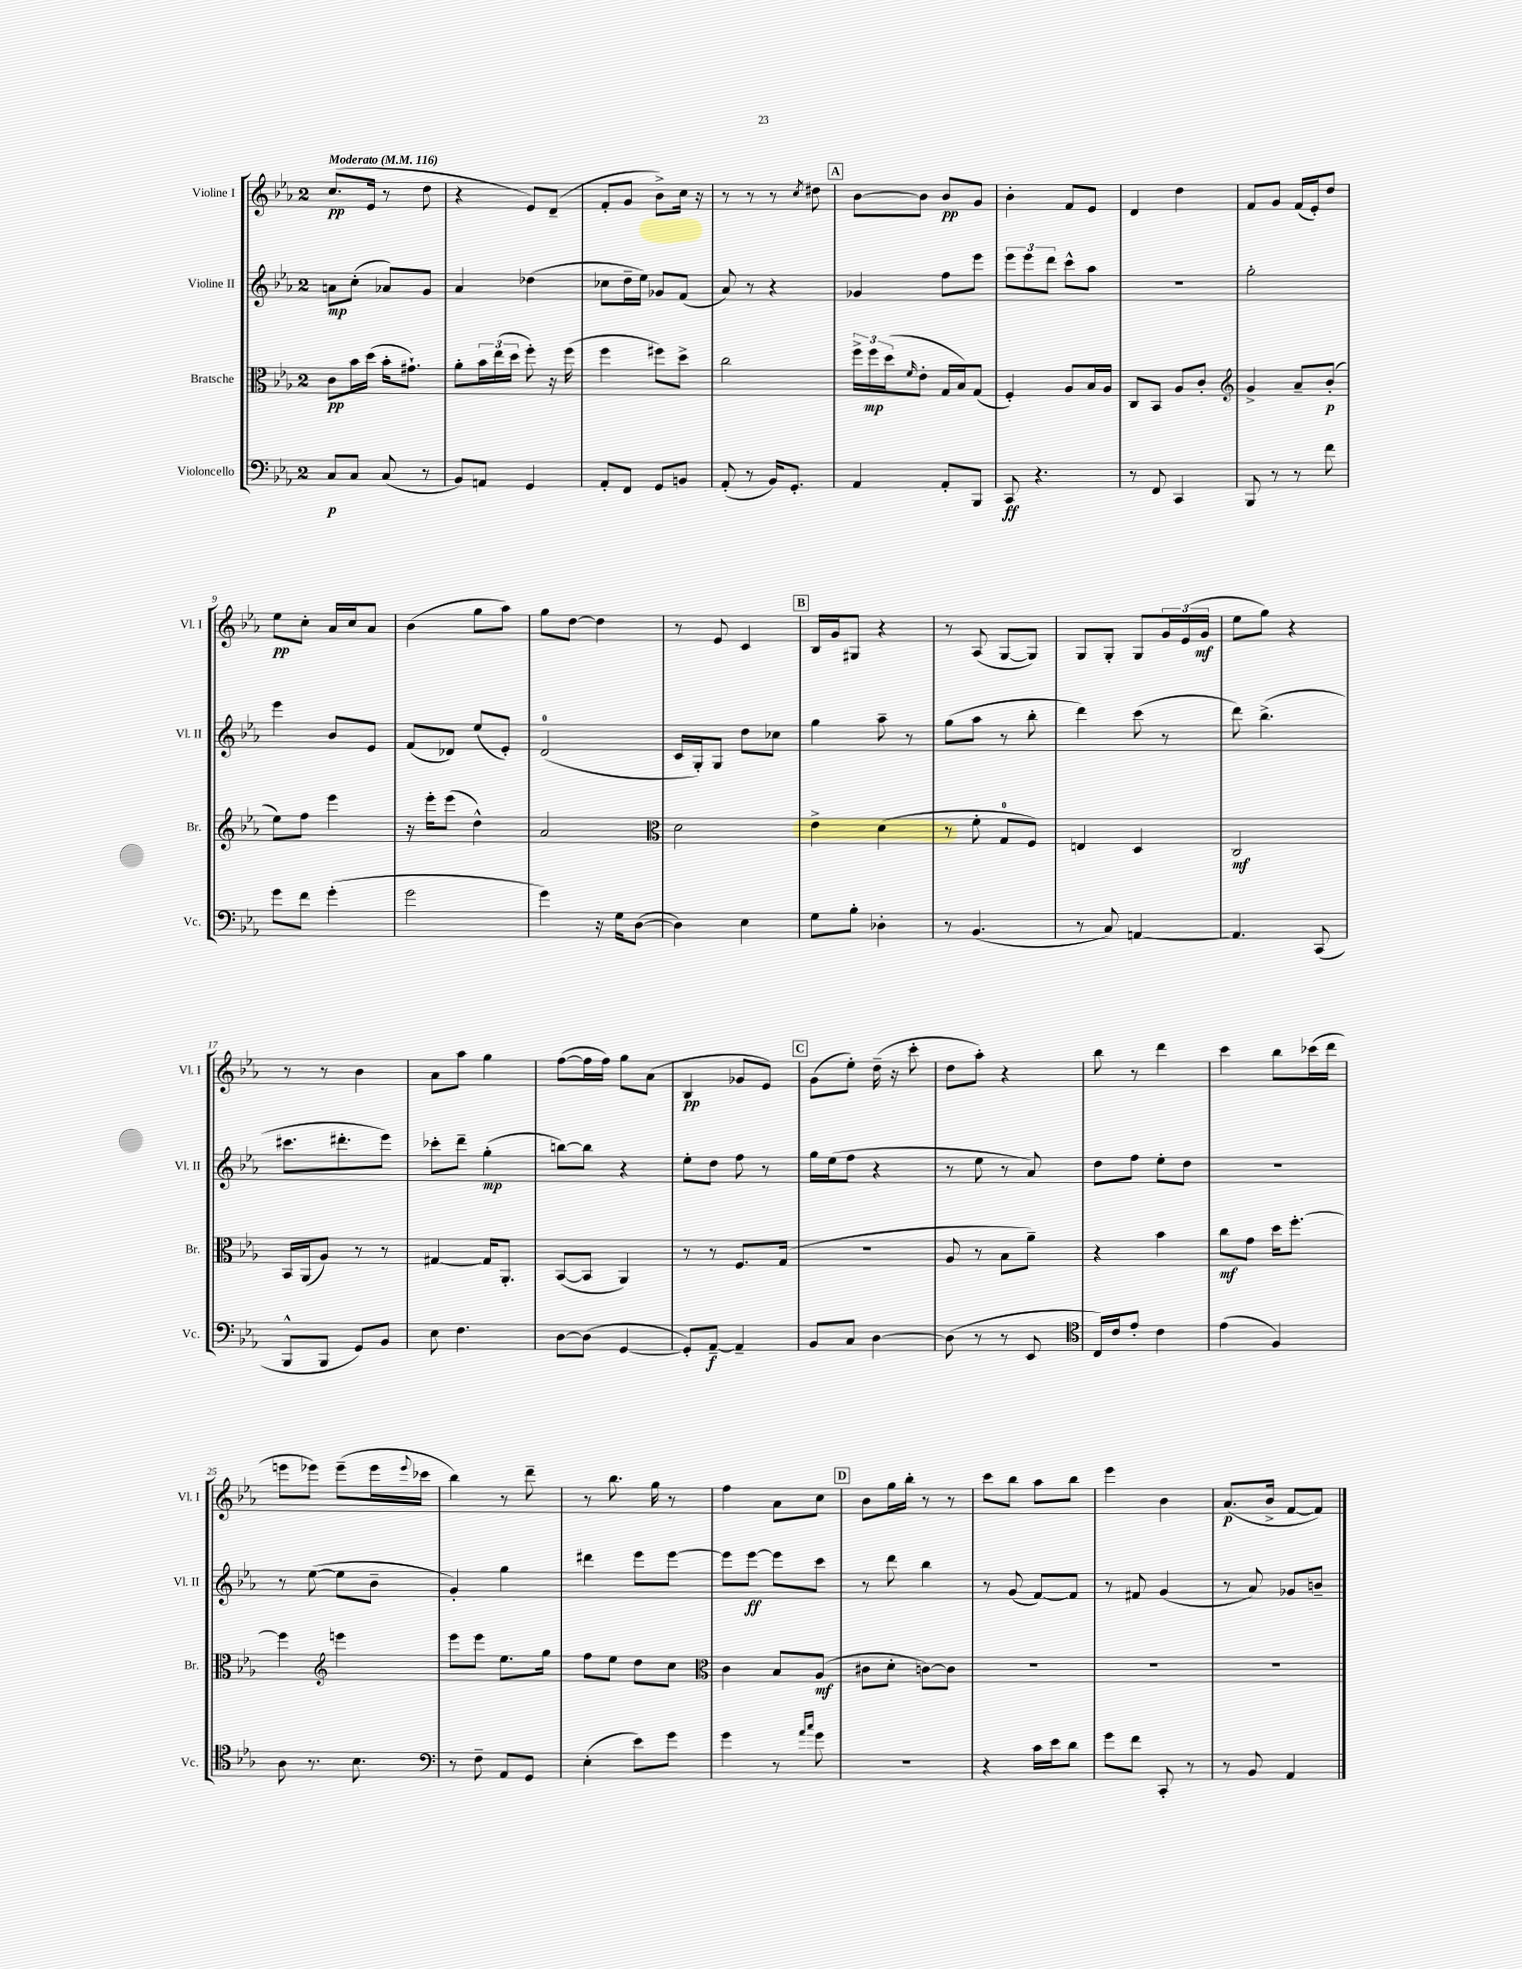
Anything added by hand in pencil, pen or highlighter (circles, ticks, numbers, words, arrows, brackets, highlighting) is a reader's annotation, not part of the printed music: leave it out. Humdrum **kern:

**kern	**kern	**kern	**kern
*staff4	*staff3	*staff2	*staff1
*clefF4	*clefC3	*clefG2	*clefG2
*k[b-e-a-]	*k[b-e-a-]	*k[b-e-a-]	*k[b-e-a-]
*M2/4	*M2/4	*M2/4	*M2/4
*MM116	*MM116	*MM116	*MM116
8C	8c	8a	(8.cc
8C	16b-	(8cc'	.
.	(16dd	.	16e-
(8C	16b-'	8a-)	8r
.	8.g#`)	.	.
8r	.	8g	8dd
=	=	=	=
8BB-)	8a-'	4a-	4r
8AA	24b-	.	.
.	(24ee-	.	.
.	24dd	.	.
4GG	8ff')	(4dd-	8e-)
.	16r	.	(8d~
.	(16ff	.	.
=	=	=	=
8AA-'	4ff	8cc-	8f'
8FF	.	16dd~	8g
.	.	16ee-)	.
8GG	8ff#)	8g-	8b-^)
8BB	8dd^	(8f	16cc
.	.	.	16r
=	=	=	=
(8AA-'	2cc	8a-)	8r
8r	.	8r	8r
16BB-)	.	4r	8r
8.GG'	.	.	.
.	.	.	8qcc
.	.	.	8dd#
=	=	=	=
4AA-	24ff^	4g-	[8b-
.	24ff	.	.
.	(24dd	.	.
.	16qqf	.	.
.	8e-'	.	8b-]
8AA-'	16G	8ff	8b-
.	16B-)	.	.
8BBB-	(8G	8eee-	8g
=	=	=	=
8CC	4F')	12eee-	4b-'
.	.	12eee-	.
4.r	.	.	.
.	.	12ddd	.
.	8A-	8ccc^^	8f
.	16B-	8aa-	8e-
.	16A-	.	.
=	=	=	=
8r	8C	2r	4d
8FF	8BB-	.	.
4CC	8A-	.	4dd
.	8c'	.	.
=	=	=	=
*	*clefG2	*	*
8BBB-	4g^	2gg'	8f
8r	.	.	8g
8r	8a-~	.	(16f
.	.	.	16e-')
8f	(8b-'	.	8dd
=	=	=	=
8g	8ee-)	4eee-	8ee-
8f	8ff	.	8cc'
(4g'	4eee-	8b-	16a-
.	.	.	16cc
.	.	8e-	8a-
=	=	=	=
2g	16r	(8f	(4b-
.	16eee-'	.	.
.	(8eee-	8d-)	.
.	4dd^^)	(8ee-	8gg
.	.	8e-')	8aa-)
=	=	=	=
4g)	2a-	(2d	8gg
.	.	.	[8dd
16r	.	.	4dd]
16G	.	.	.
([8D	.	.	.
=	=	=	=
*	*clefC3	*	*
4D])	2d	16c	8r
.	.	16G')	.
.	.	8G	8e-
4E-	.	8dd	4c
.	.	8cc-	.
=	=	=	=
8G	4e-^	4gg	16B-
.	.	.	16g
8B-'	.	.	8G#
4D-'	(4d	8aa-~	4r
.	.	8r	.
=	=	=	=
8r	8r	(8gg	8r
(4.BB-	8f'	8aa-	(8A-
.	8G	8r	[8G
.	8F)	8bb-'	8G])
=	=	=	=
8r	4E	4ddd)	8G
8C)	.	.	8G'
[4AA	4D	(8ccc	8G
.	.	8r	24g
.	.	.	(24e-
.	.	.	24g
=	=	=	=
4.AA]	2C	8ddd)	8ee-
.	.	(4.bb-^	8gg)
.	.	.	4r
(8CC	.	.	.
=	=	=	=
8BBB-^^	16BB-	8.ccc#	8r
.	(16AA-	.	.
8BBB-	8A-)	.	8r
.	.	8.ddd#'	.
8GG)	8r	.	4b-
8BB-	8r	8eee-)	.
=	=	=	=
8E-	[4G#	8ccc-'	8a-
4.F	.	8ddd~	8aa-
.	16G#]	(4gg'	4gg
.	8.AA-'	.	.
=	=	=	=
[8D	([8BB-	[8bb)	([8ff
(8D]	8BB-]	8bb]	16ff]
.	.	.	16ff)
[4GG	4AA-)	4r	8gg
.	.	.	(8a-
=	=	=	=
8GG'])	8r	8ee-'	4B-
[8AA-~	8r	8dd	.
4AA-~]	8.F	8ff	8g-
.	.	8r	8e-)
.	(16G	.	.
=	=	=	=
8BB-	2r	16gg	(8g
.	.	(16ee-	.
8C	.	8ff	8ee-')
[4D	.	4r	(16dd~
.	.	.	16r
.	.	.	8ccc'
=	=	=	=
(8D]	8A-	8r	8dd
8r	8r	8ee-	8aa-')
8r	8B-	8r	4r
8EE-	8a-~)	8a-)	.
=	=	=	=
*clefC4	*	*	*
16C)	4r	8dd	8bb-
16c	.	.	.
8e-'	.	8ff	8r
4c	4b-	8ee-'	4ddd
.	.	8dd	.
=	=	=	=
(4e-	8cc	2r	4ccc
.	8g	.	.
4F)	16dd	.	8bb-
.	[8.ff'	.	.
.	.	.	(16ccc-
.	.	.	16ddd
=	=	=	=
8A-	4ff]	8r	8eee
8.r	.	([8ee-	8eee-)
*	*clefG2	*	*
.	4eee	8ee-]	(8eee-~
8.B-	.	.	.
.	.	8b-~	16eee-
.	.	.	8qqeee-
.	.	.	16ccc-
=	=	=	=
*clefF4	*	*	*
8r	8eee-	4g')	4bb-)
8F~	8eee-	.	.
8AA-	8.ee-	4gg	8r
8GG	.	.	8ddd~
.	16gg	.	.
=	=	=	=
(4E-'	8ff	4ddd#	8r
.	8ee-	.	8.bb-
8e-)	8dd	8eee-	.
.	.	.	16gg
8g	8cc	[8eee-	8r
=	=	=	=
*	*clefC3	*	*
4g	4c	8eee-]	4ff
.	.	[8eee-	.
8r	8B-	8eee-]	8a-
16qqa-	.	.	.
16qqcc	.	.	.
8g	(8A-	8ccc	8cc
=	=	=	=
2r	8c#	8r	8b-
.	8d'	8ddd	16gg
.	.	.	16bb-'
.	[8c)	4bb-	8r
.	8c]	.	8r
=	=	=	=
4r	2r	8r	8ccc
.	.	(8g	8bb-
16c	.	[8f)	8aa-
16e-	.	.	.
8d	.	8f]	8bb-
=	=	=	=
8g	2r	8r	4eee-
8f	.	8f#	.
8CC'	.	(4g	4b-
8r	.	.	.
=	=	=	=
8r	2r	8r	(8.a-
8BB-	.	8a-)	.
.	.	.	16b-^
4AA-	.	8g-	[8f
.	.	8b~	8f])
==	==	==	==
*-	*-	*-	*-
